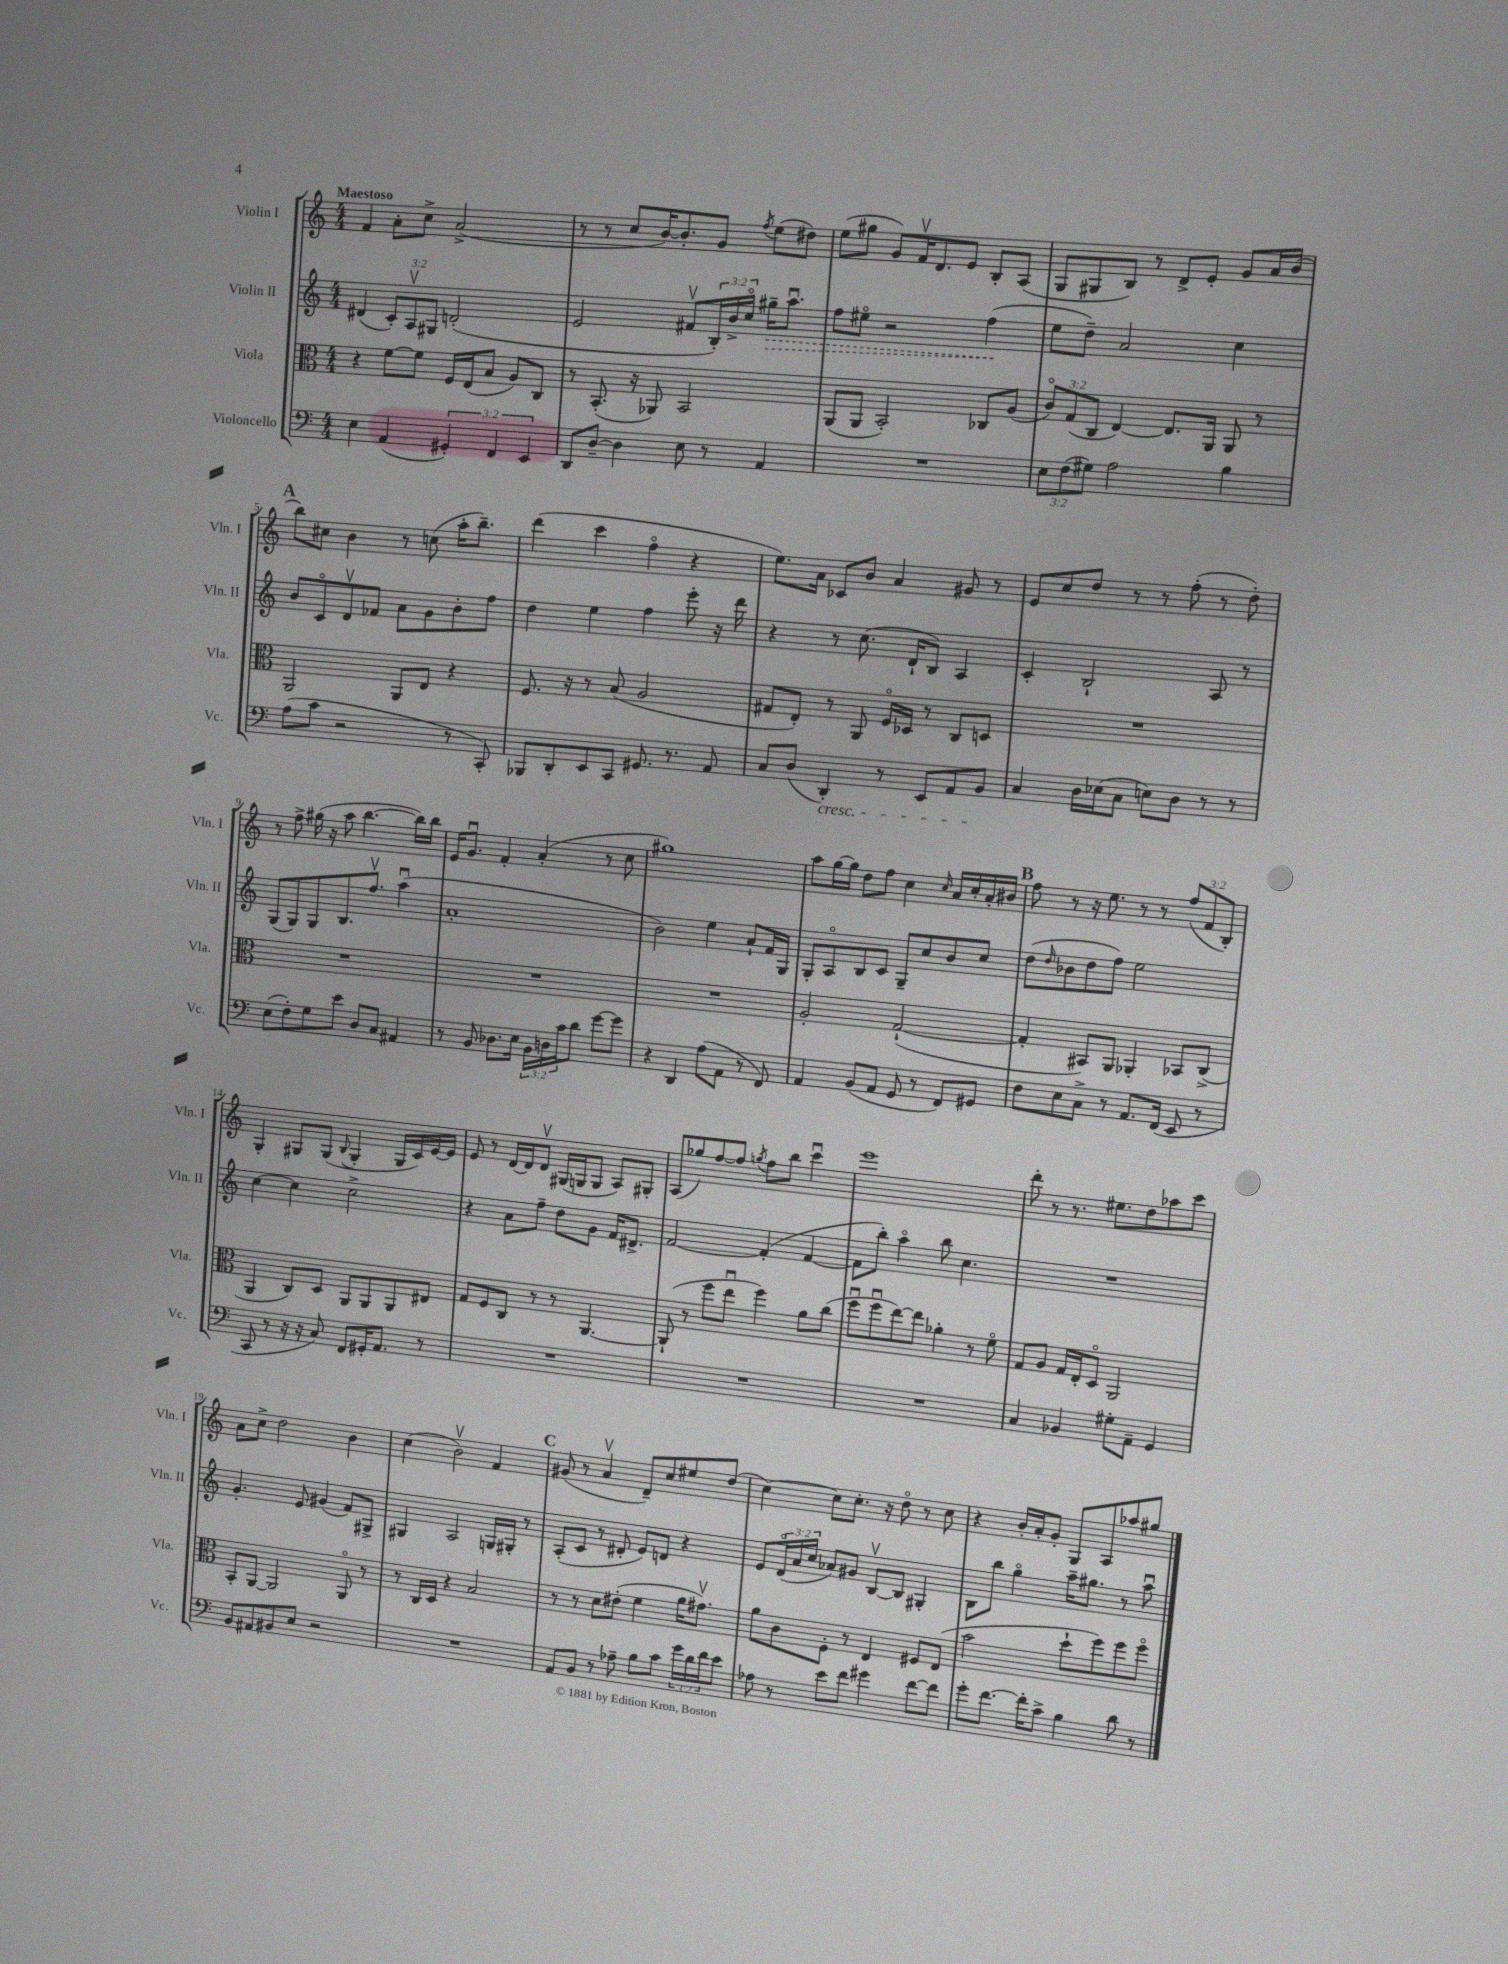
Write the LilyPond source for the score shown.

<<
\new StaffGroup <<
\new Staff = "s0" \with { instrumentName = "Violin I" shortInstrumentName = "Vln. I" } {
    \clef treble \key c \major \numericTimeSignature \time 4/4 \override Staff.TupletNumber.text = #tuplet-number::calc-fraction-text \tempo "Maestoso"
    f'4 a'8-. c''8-> a'2->( |
    r8 r8 c''8 b'16~) b'8.-. g'8 \acciaccatura { f''8 } e''8( dis''8) |
    e''8( gis''8 g'8) f'16\upbow d'8. e'8 b8-. a8( |
    g8 gis8 b8) r8 d'8-> e'8-. g'8 a'16 b'16( |
    \mark \markup { \bold "A" } b''8) cis''8 b'4 r8 c''8( a''16-. b''8.--) |
    d'''4( c'''4 f''4\flageolet r4 |
    e''8.) a'16 ces'8 b'8 a'4 gis'8 r8 |
    e'8 c''8 d''8 r8 r8 f''8-.( r8 d''8-.) |
    r8 f''8-> gis''16( r16 a''8 b''4.~ b''16) b''16 |
    e'16 g'8.\downbow f'4-. a'4-.( r8 c''8 |
    gis''1) |
    a''8 g''16~ g''16 d''8 f''8 c''4 \grace { c''16 } a'16 c''16-. a'16-. bis'16 |
    \mark \markup { \bold "B" } f''8 r8 r16 e''8. r8 r8 \tuplet 3/2 { f''8( f'8 b8-.) } |
    g4-. gis8 gis8( \appoggiatura { b8 } gis4-. gis16 c'16) e'16~ e'16 |
    e'8 r8 d'16~ d'16 d'8\upbow gis16( g16 g8 a8) gis8-. |
    a8( ges''8) f''8~ f''8 \acciaccatura { g''8 } f''8 b''8 c'''4\downbow |
    e'''1 |
    d'''8-. r8 r8. eis''8. d''8 aes''8 c'''8 |
    a'8 c''8-> d''2 b'4 |
    c''4( b'2\upbow) f'4 |
    \mark \markup { \bold "C" } gis'8( r8 a'4\upbow d'8--) c''8 eis''8 d''8( |
    c''4~) c''8 c''8.-. r16 d''8\flageolet r8 c''8 |
    r4 b'16-. a'16-. g'8-. g8 a8 aes''8 gis''8 \bar "|." |
}
\new Staff = "s1" \with { instrumentName = "Violin II" shortInstrumentName = "Vln. II" } {
    \clef treble \key c \major \numericTimeSignature \time 4/4 \override Staff.TupletNumber.text = #tuplet-number::calc-fraction-text
    dis'4( \tuplet 3/2 { c'8-.) a8\upbow gis8 } d'2-.( |
    e'2 fis'8\upbow \tuplet 3/2 { b16-.) b'16-> c''16\flageolet } \once \override Hairpin.style = #'dashed-line gis''16--\> a''8.\downbow |
    f''8 eis''8\flageolet r2 f''4\!( |
    e''8 d''8--) a'2 c''4 |
    \mark \markup { \bold "A" } b'8 c'8\flageolet d'8\upbow fes'8 a'8 g'8 b'8-. f''8 |
    d''4 e''4 f''4 e'''8-. r16 d'''16 |
    r4 r8 c''8.( d'16-! b8) a4 |
    c'4-. b2-! a8 r8 |
    g8( g8) g8 b8. f''8.\upbow a''4\downbow( |
    a'1-. |
    b'2) e''4 a'8-! f'16 g16 |
    g8-. a8\flageolet b8 c'8 g8-- c''8 b'8 c''8 |
    \mark \markup { \bold "B" } d''8( \grace { d''16 } bes'8 d''8 f''8) e''2 |
    c''4~ c''4 c''2-> |
    r4 a'8 f''8-- d''8 g'8 f'16 dis'8.-> |
    f'2~ f'4-.( f'4~ |
    f'8 b''8-.) a''4\flageolet b''8 c''4. |
    R1 |
    g'4.-. e'8 gis'4( f'8) gis8-> |
    gis4 a2 g16 gis16-. r8 |
    \mark \markup { \bold "C" } a8-.( c'8 r8 dis'8-. e'8) d'8 r4 |
    e'8 \tuplet 3/2 { d'16\flageolet( a'16 c''16 } aes'8) gis'8 b8~\upbow b8 gis4-. |
    b8 b''8 g''4\flageolet a''16-- gis''8. r8 a''8\downbow \bar "|." |
}
\new Staff = "s2" \with { instrumentName = "Viola" shortInstrumentName = "Vla." } {
    \clef alto \key c \major \numericTimeSignature \time 4/4 \override Staff.TupletNumber.text = #tuplet-number::calc-fraction-text
    r4 f'8~ f'8 f16 e16( b8 a8) c8 |
    r8 b,8.-.( r16 aes,8) b,2 |
    a,8( a,8 b,2-.) ces8 a8( |
    \tuplet 3/2 { c'8\flageolet) g8( c8 } e4~) e8. a,16 a,8 r8 |
    \mark \markup { \bold "A" } a,2 a,8 e8 r4 |
    f8. r16 r8 b8( a2 |
    gis8 e8-.) r8 a,8 f16\flageolet des16 r8 c8 d8 |
    R1 |
    R1 |
    R1 |
    R1 |
    a2-. g2~-!( |
    \mark \markup { \bold "B" } g4-. bis,8) a,8 aes,4-. bes,8 c8->( |
    a,4 c8) d8 a,8 a,8 a,8 eis8 |
    g8 f8 c8 r8 r8 a,4.~ |
    a,8-!( r8 f''8 e''8\downbow f''4) a'8 c''8( |
    f''8\downbow f''8\downbow e''8~) e''8 aes'4-. r8 f'8\flageolet |
    g8 a8 g16 e16-. d8\flageolet a,2 |
    b,8-. a,8~ a,2 a,8\flageolet r8 |
    r8 c16 d16 r4 b2 |
    \mark \markup { \bold "C" } r8 r8 d'8 eis'8-.( f'4 a'16 gis'8.\upbow) |
    a'8 c'8 f8-. r8 e4 fis8 e8( |
    b'2 d''8-! f''8) f''8 f''8\flageolet \bar "|." |
}
\new Staff = "s3" \with { instrumentName = "Violoncello" shortInstrumentName = "Vc." } {
    \clef bass \key c \major \numericTimeSignature \time 4/4 \override Staff.TupletNumber.text = #tuplet-number::calc-fraction-text
    e4 a,4( \tuplet 3/2 { gis,4-.) f,4 e,4 } |
    d,8 d8~-- d4 e8 r8 a,4 |
    R1 |
    \tuplet 3/2 { e8 f8( gis8) } a2 b4 |
    \mark \markup { \bold "A" } a8( c'8 r2 r8 c,8-.) |
    bes,,8 d,8-. e,8 c,8 gis,8. r8. a,8 |
    c8 d8( d,4-.\cresc) r8 e,8 a,8 b,8\! |
    c4 d16 ees16( c8 e8) d8 r8 r8 |
    e8( f8-.) g8 e'8 d8 c8 ais,4 |
    r8 b,8 des8. e16 \tuplet 3/2 { b,16 d16 c'16 } d'8 g'8~ g'8 |
    r4 d,4 a8( a,8 r8 f,8) |
    a,4 b,8( a,8 g,8 r8 f,8) gis,8 |
    \mark \markup { \bold "B" } f8 e8 c8-> r8 a,8. f,16( e,8 r8 |
    c,8 r8 r16 r16 c8) f,8 gis,16-. a,8. r8 |
    R1 |
    R1 |
    R1 |
    c4 bes,4 gis8-. a,8-- g,4 |
    b,8 ais,8 bis,8 e8 r2 |
    R1 |
    \mark \markup { \bold "C" } a,8 b,8 r8 aes8-- b8 c'8 \tuplet 3/2 { g'16 d'16 f'16 } e'8 |
    aes8 r8 e'8 f'8 gis'4 f'8~ f'8 |
    g'8-. f'8.~ f'16-. c'8-> b4 d'8 r8 \bar "|." |
}
>>
>>
